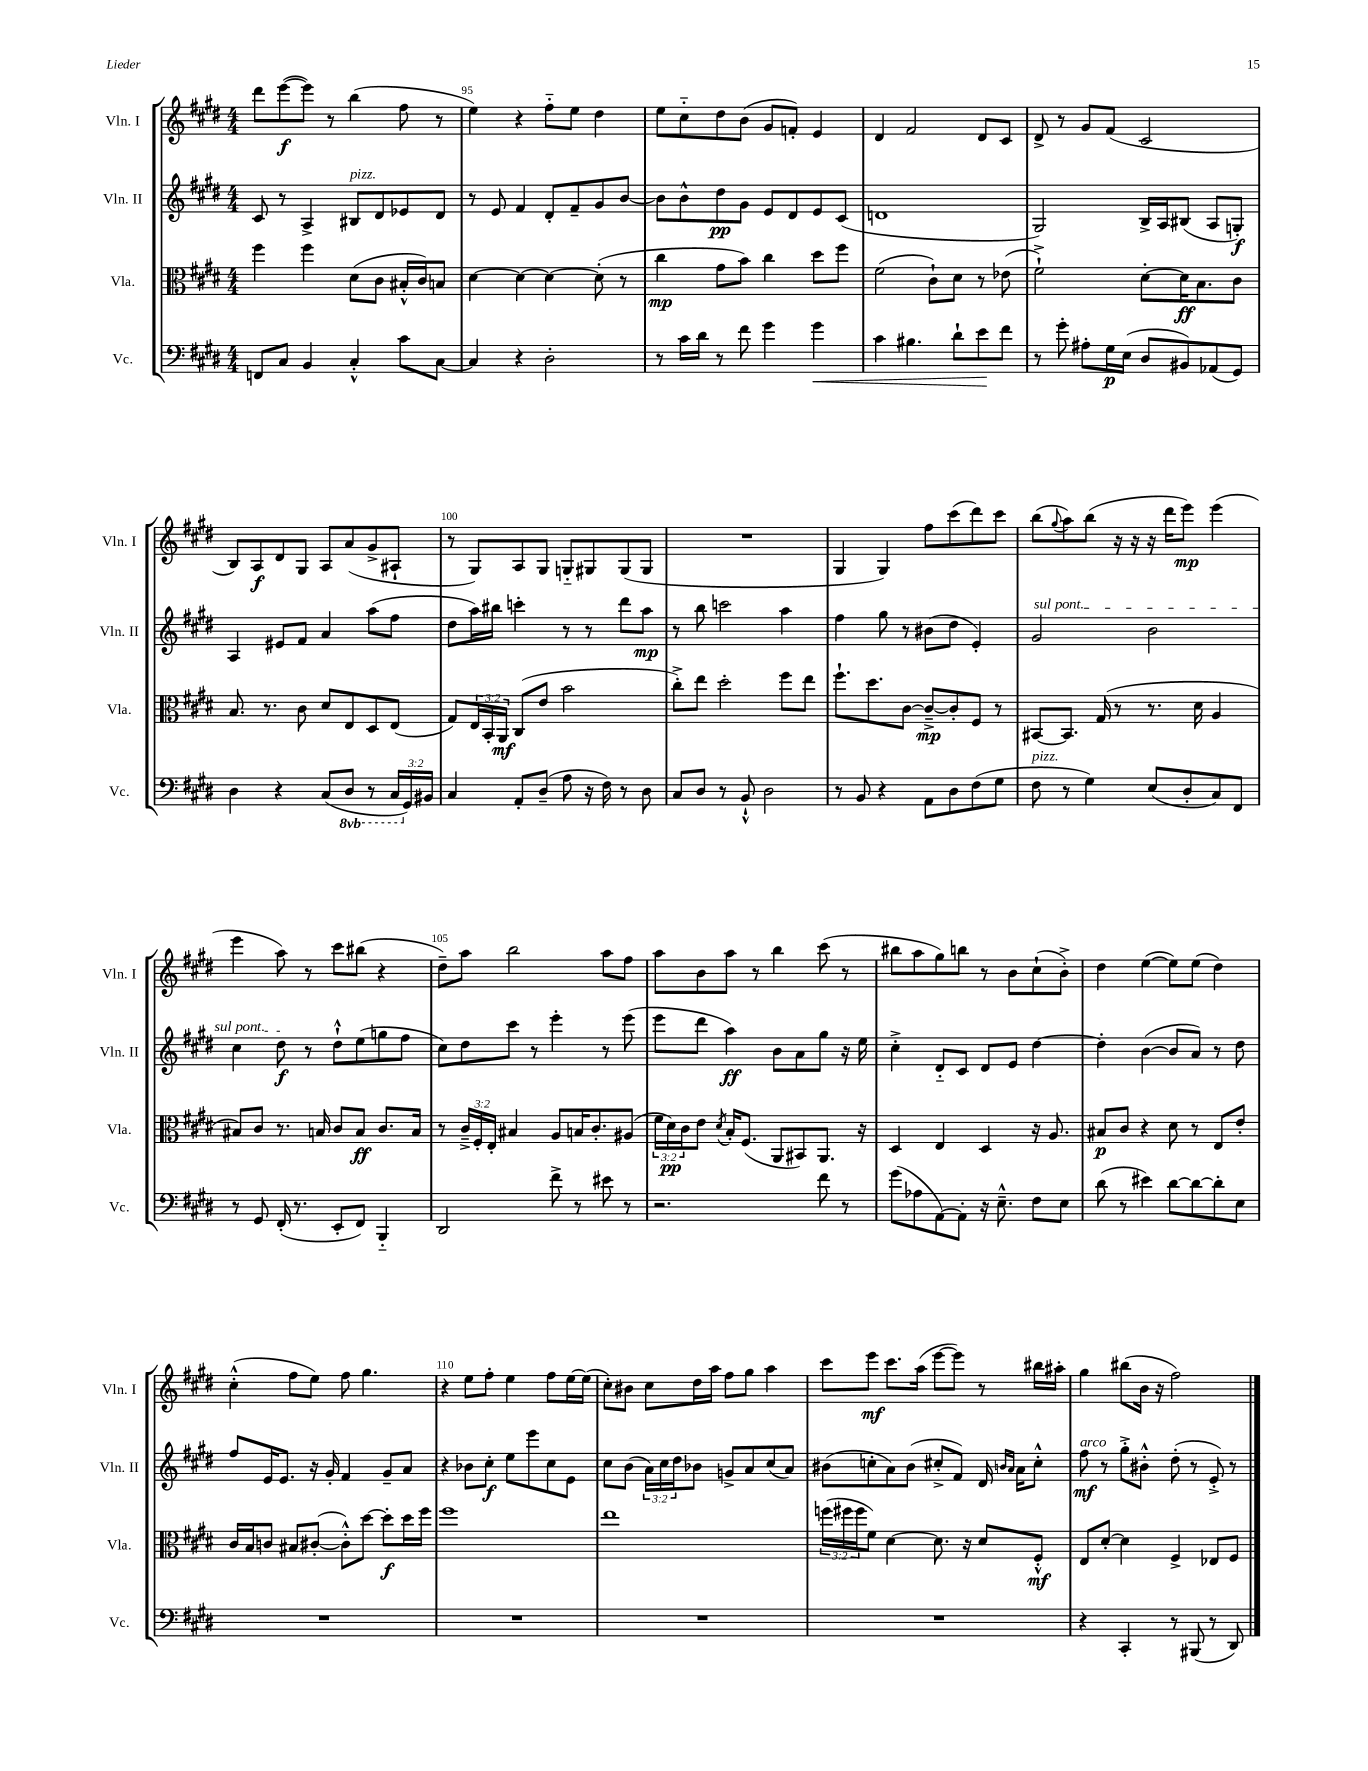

**kern	**kern	**kern	**kern
*staff4	*staff3	*staff2	*staff1
*clefF4	*clefC3	*clefG2	*clefG2
*k[f#c#g#d#]	*k[f#c#g#d#]	*k[f#c#g#d#]	*k[f#c#g#d#]
*M4/4	*M4/4	*M4/4	*M4/4
8FF/L	4ff#\	8c#/	8ddd#\L
8C#/J	.	8r	([8eee\
4BB/	4ff#\	4A^/	8eee\]J)
.	.	.	8r
4C#'^^/	(8d#\L	8B#/L	(4bb\
.	8c#\J	8d#/	.
8c#\L	16B#'^^/LL	8e-/	8ff#\
.	16c#/J)	.	.
[8C#\J	8B/J	8d#/J	8r
=	=	=	=
4C#/]	[4d#\	8r	4ee\)
.	.	8e/	.
4r	4d#\_	4f#/	4r
2D#'\	4d#\_	8d#'/L	8ff#'~\L
.	.	8f#~/	8ee\J
.	(8d#'\]	8g#/	4dd#\
.	8r	[8b/J	.
=	=	=	=
8r	4cc#\	8b\]L	8ee\L
16c#\LL	.	8b^^\	8cc#'~\
16d#\JJ	.	.	.
8r	8g#\L	8dd#\	8dd#\
8f#\	8b\J)	8g#\J	(8b\J
4g#\	4cc#\	8e/L	8g#/L
.	.	8d#/	8f'/J)
4g#\	8dd#\L	8e/	4e/
.	8ff#\J	(8c#/J	.
=	=	=	=
4c#\	(2f#\	1d	4d#/
4.B#\	.	.	2f#/
.	8c#`\L)	.	.
8d#`\L	8d#\J	.	.
8e\	8r	.	8d#/L
8f#\J	(8e-\	.	8c#/J
=	=	=	=
8r	2f#`^\)	2G#/)	8d#^/
8g#'\	.	.	8r
8A#'\L	.	.	8g#/L
16G#\L	.	.	(8f#/J
(16E\JJ	.	.	.
8D#/L	[8d#'\L	16B^/LL	2c#/
.	.	16A/J	.
8BB#/)	16d#\]K	(8B#/J	.
.	8.B\	.	.
(8AA-/	.	8A/L	.
8GG#/J)	8c#\J	8G'/J)	.
=	=	=	=
4D#\	8.B/	4A/	8B/L)
.	.	.	8A/
.	8.r	.	.
4r	.	8e#/L	8d#/
.	8c#\	8f#/J	8G#/J
(8C#/L	8d#/L	4a/	8A/L
8DD#/J	8E/	.	(8a/
8r	8D#/	(8aa\L	8g#^/
24CC#/LL	(8E/J	8ff#\J	8A#`/J
24GG#/)	.	.	.
24BB#/JJ	.	.	.
=	=	=	=
4C#/	8G#/L)	8dd#\L	8r
.	24E/L	16aa\L)	8G#/L)
.	24BB'/	.	.
.	.	16bb#\JJ	.
.	24AA/JJ	.	.
8AA'/L	(8C#/L	4ccc'\	8A/
(8D#~/J	8e/J	.	8G#/J
8A\	2b\	8r	8G'~/L
16r	.	8r	8G#/
16F#\)	.	.	.
8r	.	8ddd#\L	(8G#/
8D#\	.	8aa\J	8G#/J
=	=	=	=
8C#/L	8cc#'^\L)	8r	1r
8D#/J	8ee\J	8bb\	.
8r	2dd#'\	2ccc\	.
8BB`^^/	.	.	.
2D#\	.	.	.
.	8ff#\L	4aa\	.
.	8ee\J	.	.
=	=	=	=
8r	8.ff#`\L	4ff#\	4G#/
8BB/	.	.	.
.	8.dd#\	.	.
4r	.	8gg#\	4G#/)
.	[8c#\J	8r	.
8AA\L	8c#~^/_L	(8b#\L	8ff#\L
8D#\	8c#'/]	8dd#\J	(8ccc#\
(8F#\	8F#/J	4e'/)	8ddd#\)
8G#\J	8r	.	8ccc#\J
=	=	=	=
8F#\	[8BB#/L	2g#/	(8bb\L
.	.	.	8qqgg#/
8r	8.BB#/]J	.	8aa\)
4G#\)	.	.	(8bb\J
.	(16G#/	.	.
.	8r	.	16r
.	.	.	16r
(8E/L	8.r	2b\	16r
.	.	.	16ddd#\LK
8D#'/	.	.	8eee\J)
.	16d#\	.	.
8C#/)	4A/	.	(4eee\
8FF#/J	.	.	.
=	=	=	=
8r	8B#/L)	4cc#\	4eee\
8GG#/	8c#/J	.	.
(16FF#'/	8.r	8dd#\	8aa\)
8.r	.	.	.
.	.	8r	8r
.	16B/	.	.
8EE'/L	8c#/L	8dd#`^^\L	8ccc#\L
8FF#/J)	8B/J	(8ee\	(8bb#\J
4BBB'~/	8.c#/L	8gg\	4r
.	.	8ff#\J	.
.	16B/Jk	.	.
=	=	=	=
2DD#/	8r	8cc#\L)	8dd#~\L)
.	24c#~^/LL	8dd#\	8aa\J
.	24F#'/	.	.
.	24E'/JJ	.	.
.	4B#/	8ccc#\J	2bb\
.	.	8r	.
8f#^\	8A/L	4eee'\	.
8r	16B/K	.	.
.	8.c#'/	.	.
8e#\	.	8r	8aa\L
8r	(8A#/J	(8eee\	8ff#\J
=	=	=	=
2.r	24f#\LL	8eee\L	8aa\L
.	24d#\)	.	.
.	24c#\J	.	.
.	8e\J	8ddd#\J	8b\
.	8qd#/	.	.
.	16B'/LK	4aa\)	8aa\J
.	(8.F#/J	.	.
.	.	.	8r
.	8AA/L	8b\L	4bb\
.	8BB#/)	8a\	.
8f#\	8.AA/J	8gg#\J	(8ccc#\
8r	.	16r	8r
.	16r	16ee\	.
=	=	=	=
(8g#\L	4D#/	4cc#'^\	8bb#\L
8A-\	.	.	8aa\
[8AA\)	4E/	8d#'~/L	8gg#\)
8AA'\]J	.	8c#/J	8bb\J
16r	4D#/	8d#/L	8r
8.E~^^\	.	.	.
.	.	8e/J	8b\L
8F#\L	16r	[4dd#\	(8cc#`\
.	8.A/	.	.
8E\J	.	.	8b'^\J)
=	=	=	=
(8d#\	8B#/L	4dd#'\]	4dd#\
8r	8c#/J	.	.
4e#\)	4r	([4b\	([4ee\
[8d#\L	8d#\	8b/]L	8ee\]L)
8d#\_	8r	8a/J)	(8ee\J
8d#'\]	8E/L	8r	4dd#\)
8E\J	8e'/J	8dd#\	.
=	=	=	=
1r	16c#/LL	8ff#/L	(4cc#'^^\
.	16B/J	.	.
.	8c/J	16e/K	.
.	.	8.e/J	.
.	8B#/L	.	8ff#\L
.	([8c#'/J	16r	8ee\J)
.	.	16g#'/	.
.	8c#'^^\]L)	4f#/	8ff#\
.	[8dd#\J	.	4.gg#\
.	8dd#'\]L	8g#~/L	.
.	16dd#\L	8a/J	.
.	16ff#\JJ	.	.
=	=	=	=
1r	1ff#	4r	4r
.	.	8b-\L	8ee\L
.	.	8cc#'\J	8ff#'\J
.	.	8ee\L	4ee\
.	.	8eee\	.
.	.	8cc#\	8ff#\L
.	.	8e\J	[16ee\L
.	.	.	(16ee\]JJ
=	=	=	=
1r	1ee	8cc#\L	8cc#'\L)
.	.	(8b\J	8b#\J
.	.	24a\LL)	8cc#\L
.	.	24cc#\	.
.	.	24dd#\J	.
.	.	8b-\J	16dd#\L
.	.	.	16aa\JJ
.	.	8g^/L	8ff#\L
.	.	8a/	8gg#\J
.	.	(8cc#/	4aa\
.	.	8a/J)	.
=	=	=	=
1r	(24ff\LL	(8b#\L	8ccc#\L
.	24ff#\	.	.
.	24ff#\J	.	.
.	8f#\J)	8cc'\	8eee\J
.	[4d#\	8a\)	8.ccc#\L
.	.	(8b#\J	.
.	.	.	(16aa\Jk
.	8.d#\]	8cc#'^/L	[8eee\L
.	.	8f#/J)	8eee\]J)
.	16r	.	.
.	8d#/L	16d#/	8r
.	.	16qqb/LL	.
.	.	16qqa/JJ	.
.	.	16a\LK	.
.	8F#'^^/J	8cc#'^^\J	16bb#\LL
.	.	.	16aa#'\JJ
=	=	=	=
4r	8E/L	8ff#\	4gg#\
.	[8d#'/J	8r	.
4CC#'/	4d#\]	8gg#'^\L	(8bb#\L
.	.	8b#'^^\J	16b\Jk
.	.	.	16r
8r	4F#^/	(8dd#'\	2ff#\)
(8BBB#/	.	8r	.
8r	8E-/L	8e'^/)	.
8DD#/)	8F#/J	8r	.
==	==	==	==
*-	*-	*-	*-
